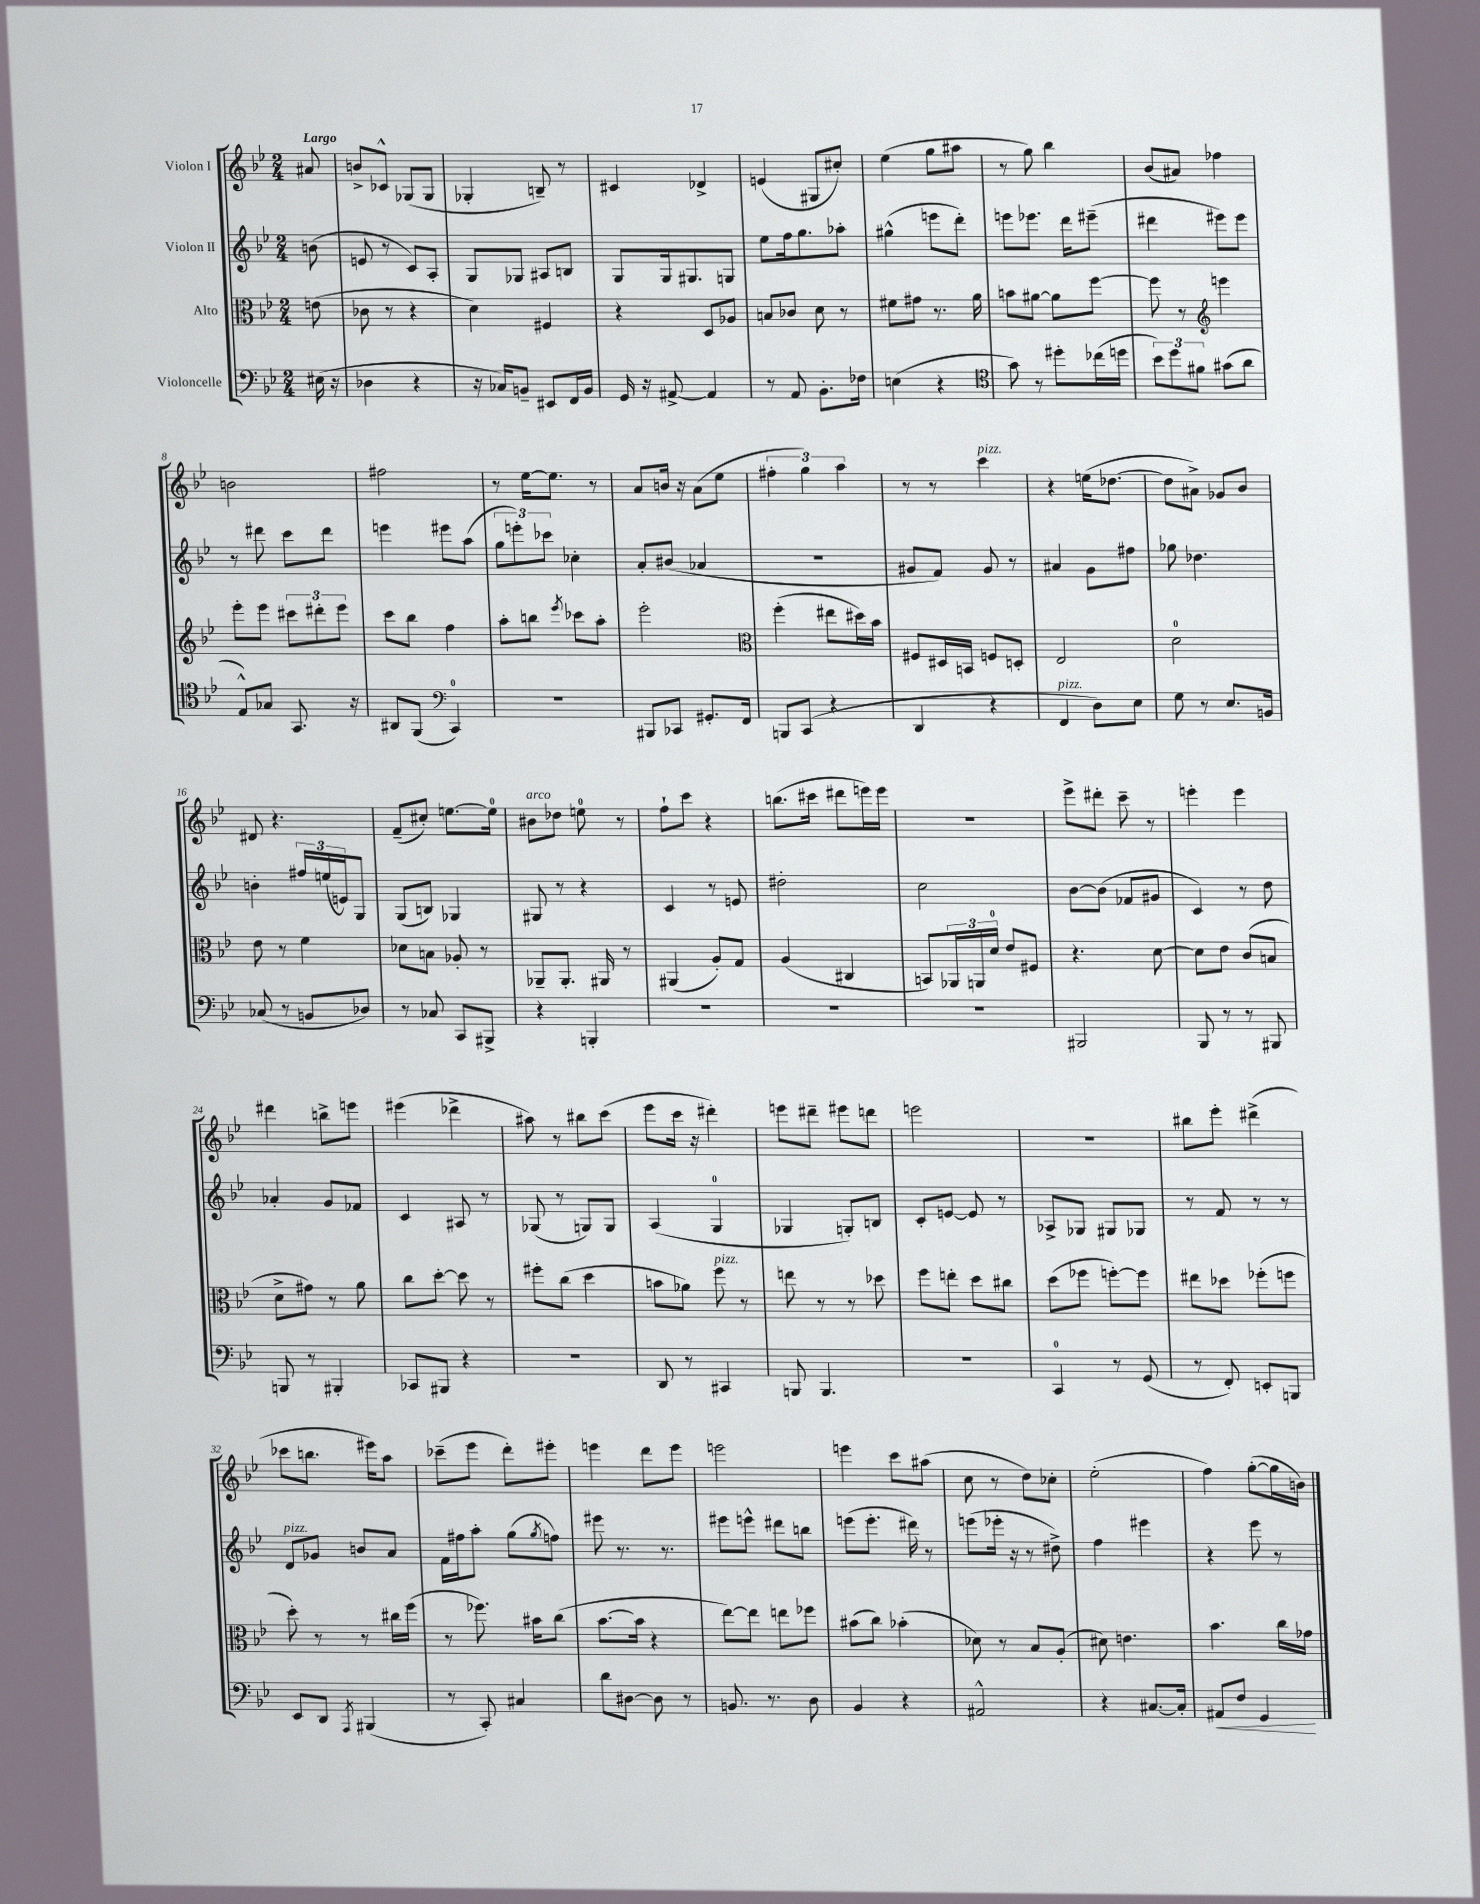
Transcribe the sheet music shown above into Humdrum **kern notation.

**kern	**dynam	**kern	**kern	**kern
*part4	*part4	*part3	*part2	*part1
*staff4	*staff4	*staff3	*staff2	*staff1
*I"Violoncelle	*	*I"Alto	*I"Violon II	*I"Violon I
*clefF4	*	*clefC3	*clefG2	*clefG2
*k[b-e-]	*	*k[b-e-]	*k[b-e-]	*k[b-e-]
*M2/4	*	*M2/4	*M2/4	*M2/4
=	=	=	=	=
!	!	!	!	!LO:TX:a:B:t=Largo
(16E#X\	.	(8en\	(8bn\	8a#X/
16r	.	.	.	.
=1	=1	=1	=1	=1
4D-X\	.	8c-X\	8en/	8bn^/L
.	.	8r	8r	8c-X^^/J
4r	.	4r	8c/L)	(8G-X/L
.	.	.	8A'/J	8G-/J
=2	=2	=2	=2	=2
16r	.	4d\)	8G/L	4G-X'/
16C-X/KL)	.	.	.	.
8BBn~/J	.	.	8G-X/J	.
8EE#X/L	.	4F#X/	8A#X/L	8Bn~/)
16FF/L	.	.	8Bn/J	8r
16BB/JJ	.	.	.	.
=3	=3	=3	=3	=3
16GG/	.	4r	8G/L	4c#X/
16r	.	.	.	.
[8AA#X^/	.	.	16G/k	.
.	.	.	8.G#X/	.
4AA#/]	.	8D/L	.	4d-X^/
.	.	8A-X/J	8Gn/J	.
=4	=4	=4	=4	=4
8r	.	8Bn/L	8ee-\L	(4en/
8AA/	.	8c-X/J	16ff\k	.
.	.	.	8.gg\	.
8.BB-'\L	.	8d\	.	8G#X/L
.	.	8r	8aa-X'\J	8cc#X'/J)
16F-X\Jk	.	.	.	.
=5	=5	=5	=5	=5
(4En\	.	8f#X\L	(4gg#X^^\	(4ee-\
.	.	8g#X\J	.	.
4r	.	8.r	8eeen\L	8gg\L
.	.	.	8ddd'\J)	8aa#X\J
.	.	16a\	.	.
=6	=6	=6	=6	=6
*clefC4	*	*	*	*
8g\)	.	8bn\L	8eeen\L	8r
8r	.	[8a#X\J	8.eee-X\J	8gg\)
8dd#X'\L	.	8a#\L]	.	4bb-\
.	.	.	16ddd\KL	.
(16cc-X\L	.	[8ff\J	(8eee#X~\J	.
16ddn\JJ	.	.	.	.
=7	=7	=7	=7	=7
12b-\L)	.	8ff\]	4ddd#X\	(8b-/L
12dd\	.	.	.	.
.	.	8r	.	8a#X/J)
12f#X\J	.	.	.	.
*	*	*clefG2	*	*
(8g#X\L	.	4eeen\	8eee#X\L)	4ff-X\
8a\J	.	.	8eee#\J	.
!!LO:LB:g=z
=8	=8	=8	=8	=8
8E-^^/L)	.	8eee-'\L	8r	2bn\
8G-X/J	.	8eee-\J	8ddd#X\	.
8.GG/	.	12ccc#X\L	8ccc\L	.
.	.	12ddd#X'\	.	.
.	.	.	8ddd#\J	.
.	.	12eee-\J	.	.
16r	.	.	.	.
=9	=9	=9	=9	=9
8AA#X/L	.	8ccc\L	4eeen\	2ff#X\
(8FF/J	.	8bb-\J	.	.
*clefF4	*	*	*	*
4CC/)	.	4ff\	8eee#X\L	.
.	.	.	(8aa\J	.
=10	=10	=10	=10	=10
2r	.	8aa'\L	12gg\L	8r
.	.	.	12eeen'\)	.
.	.	8bbn\J	.	[16ee-\KL
.	.	.	12ccc-X\J	.
.	.	.	.	8.ee-\J]
.	.	8qeee-/	.	.
.	.	8ccc-X\L	4cc-X'\	.
.	.	8aa'\J	.	8r
=11	=11	=11	=11	=11
8BBB#X/L	.	2eee-'\	8a'/L	8a/L
8CC-X/J	.	.	(8b#X/J	16bn/Jk
.	.	.	.	16r
8.GG#X'/L	.	.	4a-X/	(8a\L
.	.	.	.	8ee-\J
16FF/Jk	.	.	.	.
=12	=12	=12	=12	=12
*	*	*clefC3	*	*
8BBBn/L	.	(4ff'\	2r	6ff#X'\
(8CC/J	.	.	.	.
.	.	.	.	6gg\)
4r	.	8ee#X\L	.	.
.	.	.	.	6aa\
.	.	16dd#X\L)	.	.
.	.	16b-\JJ	.	.
=13	=13	=13	=13	=13
4DD/	.	8F#X/L	8g#X/L	8r
.	.	16D#X/L	8f/J)	8r
.	.	16BBn/JJ	.	.
!	!	!	!	!LO:TX:a:i:t=pizz.
4r	.	8Fn/L	8g#/	4ccc\
.	.	8Dn'/J	8r	.
=14	=14	=14	=14	=14
!LO:TX:a:i:t=pizz.	!	!	!	!
4FF/	.	2E-/	4a#X/	4r
8D\L)	.	.	8g\L	(16een\KL
.	.	.	.	[8.dd-X\J
8E-\J	.	.	8ff#X\J	.
=15	=15	=15	=15	=15
8G\	.	2d\	8gg-X\	8dd-\L]
8r	.	.	4.dd-X\	8a#X^\J)
8.E-/L	.	.	.	8g-X/L
.	.	.	.	8b-/J
16BBn/Jk	.	.	.	.
!!LO:LB:g=z
=16	=16	=16	=16	=16
(8C-X/	.	8e-\	4bn'\	8d#X/
8r	.	8r	.	4.r
8BBn/L	.	4f\	24ff#X/LL	.
.	.	.	(24een/	.
.	.	.	24en/J)	.
8D-X/J)	.	.	8G/J	.
=17	=17	=17	=17	=17
8r	.	8d-X\L	(8G/L	(8f~/L
8C-X/	.	8Bn\J	8Bn/J)	8cc#X'/J)
8CC/L	.	8A-X'/	4G-X/	[8.een\L
8BBB#X^/J	.	8r	.	.
.	.	.	.	16ee\Jk]
=18	=18	=18	=18	=18
!	!	!	!	!LO:TX:a:i:t=arco
4r	.	8AA-X~/L	8G#X/	8b#X\L
.	.	8.AA-'/J	8r	8dd-X\J
4BBBn'/	.	.	4r	8een\
.	.	16AA#X/	.	.
.	.	8r	.	8r
=19	=19	=19	=19	=19
2r	.	(4AA#X/	4c/	8ff`\L
.	.	.	.	8ccc\J
.	.	8A'/L)	8r	4r
.	.	8G/J	8en/	.
=20	=20	=20	=20	=20
2r	.	(4A/	2dd#X'\	(8.bbn\L
.	.	.	.	16ccc#X\Jk
.	.	4C#X/	.	8ddd#X\L
.	.	.	.	16eeen\L)
.	.	.	.	16eee\JJ
=21	=21	=21	=21	=21
2r	.	8BBn/L)	2cc\	2r
.	.	24AA-X/L	.	.
.	.	24AAn/	.	.
.	.	24d/JJ	.	.
.	.	8e-/L	.	.
.	.	8F#X/J	.	.
=22	=22	=22	=22	=22
2BBB#X/	.	4.r	[8b-\L	8eee-^\L
.	.	.	(8b-\J]	8ddd#X'\J
.	.	.	8f-X/L	8ccc~\
.	.	[8d\	8g#X/J	8r
=23	=23	=23	=23	=23
8BBB-/	.	8d\L]	4c/)	4eeen'\
8r	.	8e-\J	.	.
8r	.	(8c/L	8r	4eee\
8BBB#X/	.	8Bn/J	8dd\	.
!!LO:LB:g=z
=24	=24	=24	=24	=24
8BBBn/	.	8d^\L	4a-X'/	4ddd#X\
8r	.	8g#X\J)	.	.
4BBB#X'/	.	8r	8g/L	8bbn^\L
.	.	8a\	8f-X/J	8eeen\J
=25	=25	=25	=25	=25
8CC-X/L	.	8cc\L	4c/	(4eee#X\
8BBB#X/J	.	[8dd'\J	.	.
4r	.	8dd\]	8A#X/	4ddd-X^\
.	.	8r	8r	.
=26	=26	=26	=26	=26
2r	.	8ff#X'\L	(8G-X/	8aa#X\)
.	.	(8cc\J	8r	8r
.	.	4dd\	8Gn/L)	8bb#X\L
.	.	.	8G/J	(8ccc\J
=27	=27	=27	=27	=27
8DD/	.	8bn\L	(4A/	8eee-\L
8r	.	8a-X\J)	.	16ccc\Jk
.	.	.	.	16r
!	!	!LO:TX:a:i:t=pizz.	!	!
4CC#X/	.	8ff\	4G/	4ddd#X'\)
.	.	8r	.	.
=28	=28	=28	=28	=28
8BBBn/	.	8een\	4G-X/	8eeen\L
4.BBB/	.	8r	.	8ddd#X~\J
.	.	8r	8Gn'/L)	8eee#X\L
.	.	8dd-X\	8Bn/J	8dddn\J
=29	=29	=29	=29	=29
2r	.	8ff\L	8c'/L	2eeen\
.	.	8een'\J	[8en/J	.
.	.	8dd\L	8e/]	.
.	.	8cc#X\J	8r	.
=30	=30	=30	=30	=30
4CC/	.	(8dd\L	8A-X^/L	2r
.	.	8ff-X\J	8G-X/J	.
8r	.	[8ffn'\L)	8G#X/L	.
(8GG/	.	8ff\J]	8G-X/J	.
=31	=31	=31	=31	=31
8r	.	8ee#X\L	8r	8bb#X\L
8FF'/)	.	8dd-X\J	8f/	8eee-'\J
8EEn'/L	.	(8ff-X'\L	8r	(4ddd#X^\
8BBBn/J	.	8ffn\J	8r	.
!!LO:LB:g=z
=32	=32	=32	=32	=32
!	!	!	!LO:TX:a:i:t=pizz.	!
8EE-/L	.	8dd'\)	8d/L	8ccc-X\L
8DD/J	.	8r	8g-X/J	8.bbn\J
8qAAA/	.	.	.	.
(4BBB#X/	.	8r	8bn/L	.
.	.	.	.	16eee#X\KL)
.	.	16cc#X\LL	8a/J	8aa\J
.	.	(16ff\JJ	.	.
=33	=33	=33	=33	=33
8r	.	8r	16f\LL	(8ccc-X~\L
.	.	.	16ff#X\J	.
8CC'/)	.	8.ff-X\)	8aa'\J	8eee-\J
4C#X/	.	.	(8gg\L	8ddd'\L)
.	.	16b#X\KL	.	.
.	.	.	8qgg/	.
.	.	(8cc\J	8ffn\J)	8eee#X'\J
=34	=34	=34	=34	=34
8d\L	.	[8.b-\L	8eee#X\	4eeen\
[8D#X\J	.	.	8.r	.
.	.	16b-\Jk]	.	.
8D#\]	.	4r	.	8ddd\L
.	.	.	8.r	.
8r	.	.	.	8eee\J
=35	=35	=35	=35	=35
8.BBn/	.	[8ee-\L)	8eee#X\L	2eeen\
.	.	8ee-\J]	8eeen^^\J	.
8.r	.	.	.	.
.	.	8een\L	8ddd#X\L	.
8D\	.	8ff-X\J	8bbn\J	.
=36	=36	=36	=36	=36
4BB-/	.	(8b#X\L	(8eeen\L	4eeen\
.	.	8cc\J)	8.eee'\J	.
4r	.	(4b-X'\	.	8ccc\L
.	.	.	16ddd#X\)	.
.	.	.	8r	(8aa#X\J
=37	=37	=37	=37	=37
2AA#X^^/	.	8d-X\)	(8eeen\L	8cc\
.	.	8r	16eee-X'\Jk	8r
.	.	.	16r	.
.	.	8B-/L	8r	8dd\L)
.	.	(8A'/J	8dd#X^\)	8cc-X'\J
=38	=38	=38	=38	=38
4r	.	8d#X\)	4ff\	(2ee-'\
.	.	4.en\	.	.
[8.C#X/L	.	.	4eee#X\	.
16C#'/Jk]	.	.	.	.
=39	=39	=39	=39	=39
!	!LO:HP:b	!	!	!
8AA#X/L	<	4.b-\	4r	4ff\)
8F/J	.	.	.	.
4GG/	.	.	8eee-\	([8gg'\L
.	.	16cc\LL	8r	16gg\L]
.	.	16g-X\JJ	.	16bn\JJ)
.	[	.	.	.
==	==	==	==	==
*-	*-	*-	*-	*-
